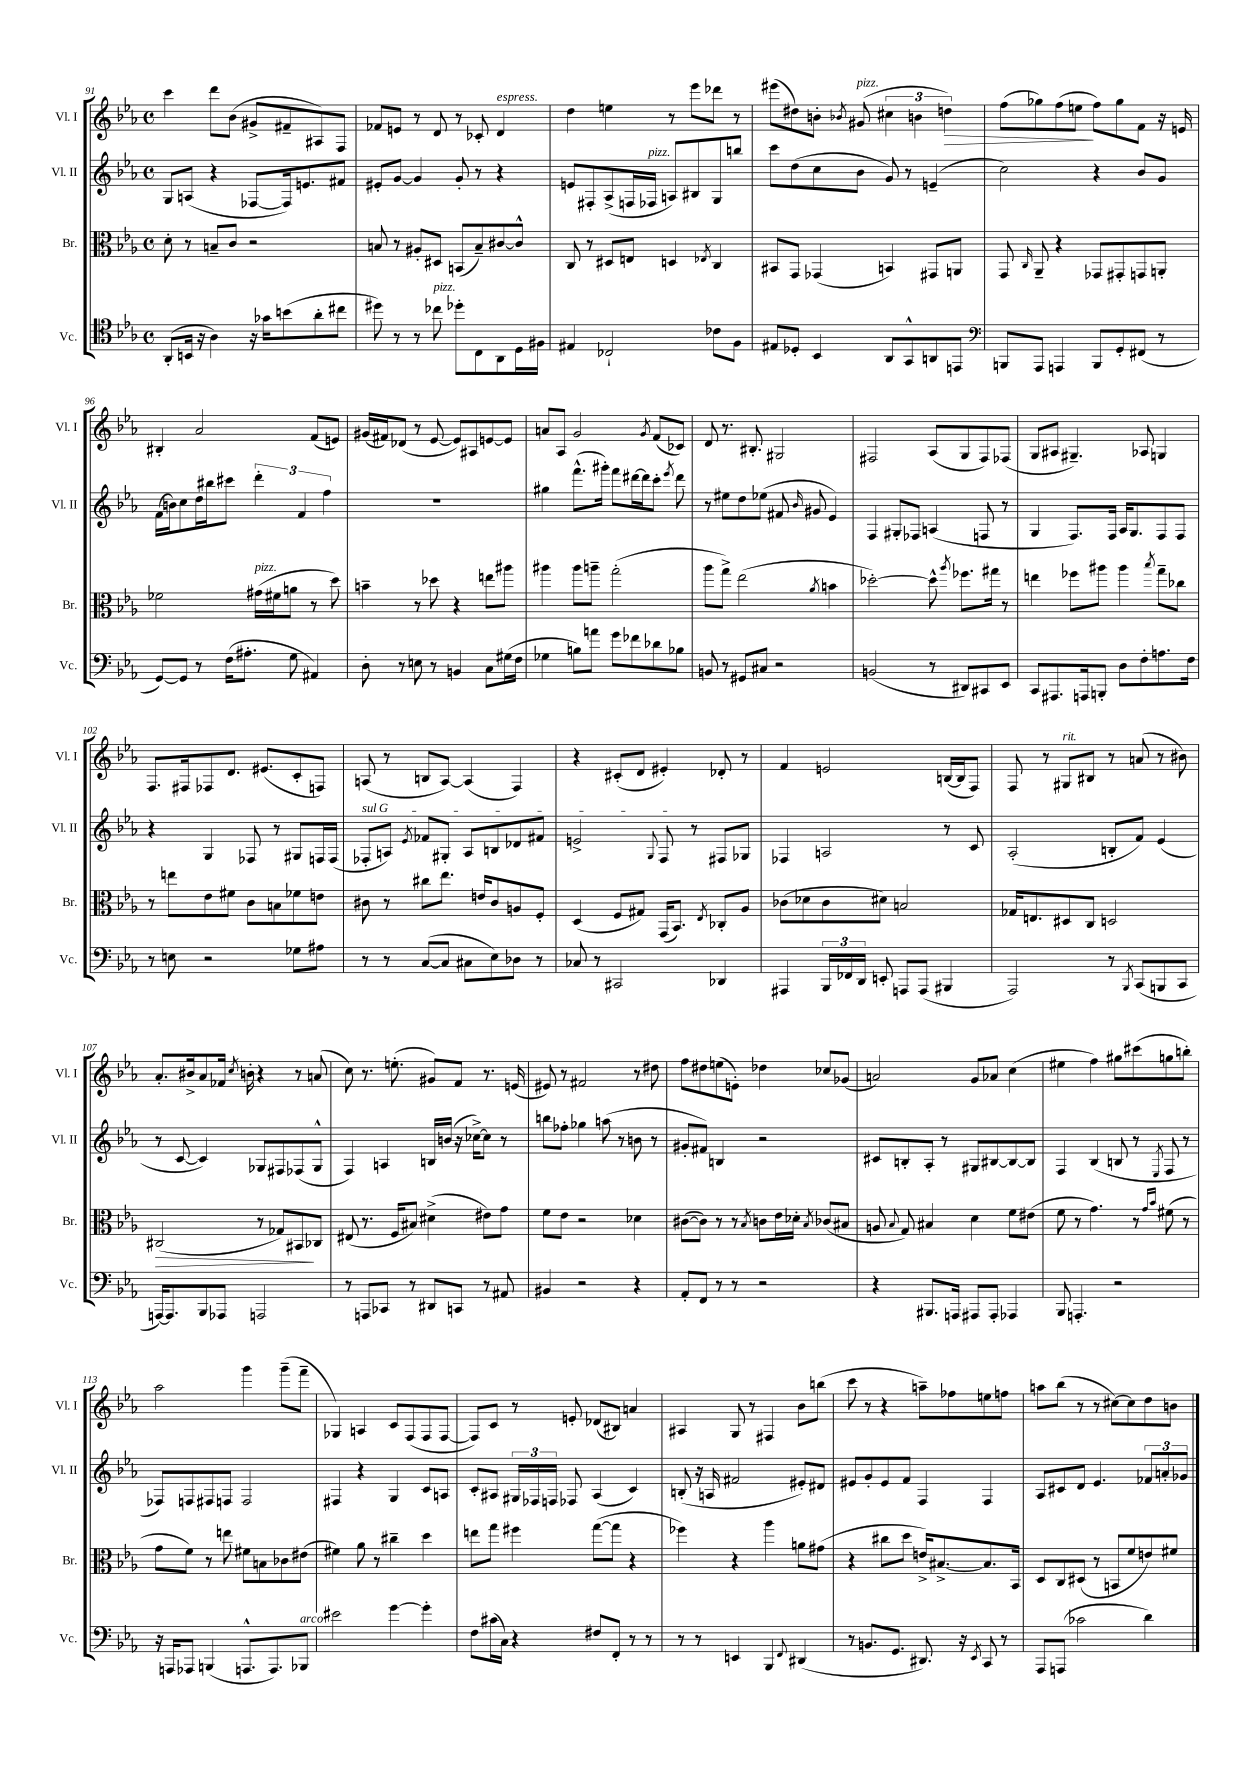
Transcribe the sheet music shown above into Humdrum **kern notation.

**kern	**kern	**kern	**kern
*staff4	*staff3	*staff2	*staff1
*clefC4	*clefC3	*clefG2	*clefG2
*k[b-e-a-]	*k[b-e-a-]	*k[b-e-a-]	*k[b-e-a-]
*M4/4	*M4/4	*M4/4	*M4/4
*met(c)	*met(c)	*met(c)	*met(c)
(8AA-'	8d'	8G	4ccc
16BB	8r	(8A	.
16r	.	.	.
4A-)	8B~	4r	8ddd
.	8c	.	(8b-
16r	2r	[8F-	8g#^
16g-	.	.	.
(8b	.	16F-])	8f#~
.	.	8.e	.
8a-'	.	.	8A#)
8cc#	.	8f#	8F
=	=	=	=
8dd#)	8B	8e#'	8f-
8r	8r	[8g	8e
8r	8A#'	4g]	8r
8cc-	8D#	.	8d
8dd-'	(8BB	8g'	8r
8C	8B~)	8r	8c-'
8AA-	[8c#	4r	4d
16D	8c#^^]	.	.
16F#	.	.	.
=	=	=	=
4E#	8C	8e	4dd
.	8r	8F#'	.
2C-`	8D#	(8A-^	4ee
.	8E	16F	.
.	.	16F-	.
.	4D	8A)	8r
.	.	8B#	8eee-
.	8qE-	.	.
8c-	4C	8G	8ddd-
8F	.	8bb	8r
=	=	=	=
8E#	8BB#	8ccc	(8eee#
8D-'	8GG	(8dd	8dd#)
4BB-	(4GG-	8cc	8b'
.	.	.	8qb-
.	.	8b-	(8g#
8AA-	4BB)	8g)	6cc#
8GG^^	.	8r	.
.	.	.	6b
8AA	8GG#	(4e~	.
.	.	.	6dd)
8EE	8AA	.	.
=	=	=	=
*clefF4	*	*	*
8BBB	8GG	2cc)	(8ff
.	16qqC	.	.
8AAA-	8AA-~	.	8gg-)
4AAA	4r	.	(8ff
.	.	.	8ee
8BBB	8GG-	4r	8ff)
8GG'	8GG#'	.	8gg-
(8FF#	8GG	8b-	8f
8r	8AA'	8g	16r
.	.	.	16e
=	=	=	=
[8GG)	2f-	(16f	4B#'
.	.	16b)	.
8GG]	.	8cc	.
8r	.	16dd	2a-
.	.	16bb#	.
(16F	.	8ccc#	.
8.A#'	.	.	.
.	(16g#	6ddd'	.
.	16f#	.	.
8G	8a	.	.
.	.	6f	.
4AA#)	8r	.	(8f
.	.	6ff	.
.	8dd)	.	8e)
=	=	=	=
8D'	4b~	1r	(16g#
.	.	.	16f#)
8r	.	.	(8d-
8E	8r	.	8r
8r	8dd-	.	[8e-
4BB	4r	.	8e-])
.	.	.	8A#
8C	8ee	.	[8e
(16G#	8aa#	.	8e]
16F	.	.	.
=	=	=	=
4G-	4aa#	4gg#	8a
.	.	.	8A-
8B)	8aa#	(8.fff^^	2g
8a	8aa~	.	.
.	.	16ggg#')	.
8g	(2gg'	8fff	.
8f-	.	[16ddd#	.
.	.	16ddd#]	.
.	.	.	8qg
8d-	.	8ccc'	(8f
.	.	8qeee-	.
8B-	.	8ddd#	8c-)
=	=	=	=
8BB	8aa-	8r	8d
8r	8gg^)	8ee#	8.r
8GG#	(2ee-	8dd	.
.	.	.	8.B#'
8C#	.	(8ee-	.
2r	.	8f#	2G#
.	.	16qqb-	.
.	.	8g#	.
.	8qa-	.	.
.	4b	4e-)	.
=	=	=	=
(2BB	[2dd-')	4F	2F#
.	.	8G#'	.
.	.	8F-	.
8r	8dd-^^]	(4A	(8A-
.	8qaa-	.	.
8DD#)	8.ff-	.	8G
8CC#	.	8F	8F#)
.	16gg#	.	.
8EE-	8r	8r	(8F-
=	=	=	=
8CC	4ee	4G	8G
8.AAA#	.	.	8A#
.	8ff-	8.F)	4.G#~)
16AAA	.	.	.
8BBB'	8aa#	.	.
.	.	16F	.
8D	4aa#	16A-	.
.	.	8.G	.
8F'	.	.	8A-
.	8qbb-	.	.
8.A	8gg~	8F	4G
.	8cc-	8F	.
16F	.	.	.
=	=	=	=
8r	8r	4r	8.F
8E	8ee	.	.
.	.	.	16F#
2r	8e-	4G	8F-
.	8f#	.	8.d
.	8c	8F-	.
.	.	.	(8.e#
.	8B	8r	.
8G-	8f-	8G#	8c'
8A#	8e	16F	8F)
.	.	(16F	.
=	=	=	=
8r	8c#	8F-'	(8A
8r	8r	8A)	8r
.	.	8qe-	.
([8C	8cc#	8f-	8B
8C]	8.ee-	8G#'	[8A)
8C#	.	8A	(4A]
.	16e	.	.
8E-)	8c#	8B	.
8D-	8A	8d-	4F)
8r	8F'	8f#	.
=	=	=	=
8C-	(4D	2e^	4r
8r	.	.	.
2CC#	8F	.	(8c#'
.	8G#)	.	8d
.	.	8qqG	.
.	(16GG	8F	4e#')
.	8.BB-)	.	.
.	.	8r	.
.	8qE-	.	.
4DD-	8C-'	8F#	8d-'
.	8A-	8G-	8r
=	=	=	=
4AAA#	(8c-	4F-	4f
.	8d-	.	.
24BBB-	8c-	2A	2e
24FF-	.	.	.
24DD	.	.	.
8EE'	8d#)	.	.
8AAA	2B	.	.
(8AAA	.	.	.
4BBB#	.	8r	([16B
.	.	.	16B]
.	.	8c	8F)
=	=	=	=
2AAA-)	16G-	(2A-'	8F
.	8.E	.	.
.	.	.	8r
.	8D#	.	8G#
.	8C	.	8B#
8r	2D	8B'	8r
8qBBB-	.	.	.
(8CC	.	8f)	(8a
8BBB	.	(4e-	8r
8CC	.	.	8b#)
=	=	=	=
[16AAA)	(2C#	8r	8.a-'
8.AAA]	.	.	.
.	.	[8c	.
.	.	.	16b#^
8BBB-	.	4c])	8a-
8AAA-	.	.	16f-
.	.	.	8qcc
.	.	.	16b'
2AAA	8r	8G-	4r
.	8G-)	8F#	.
.	8BB#	(8F-	8r
.	8C-	8G-^^	(8a
=	=	=	=
8r	(8E#	4F)	8cc)
8AAA	8.r	.	8.r
8CC-	.	4A	.
.	16F	.	(8.ee'
8r	8B#)	.	.
8DD#	(4d#^	16B	8g#)
.	.	(16b	.
8CC	.	16r	8f
.	.	[16cc-^)	.
8r	8e#)	8cc-]	8.r
8AA#	8g	8r	.
.	.	.	(16e
=	=	=	=
4BB#	8f	8bb	8e#)
.	8e-	8ff-'	8r
2r	2r	4gg-	2f#
.	.	(8aa	.
.	.	8r	.
4r	4d-	8b	8r
.	.	8r	8dd#
=	=	=	=
8AA-'	([8c#	8g#'	8ff
8FF	8c#])	8f#)	8dd#
8r	8r	4B	(8ee
8r	8r	.	8e')
.	8qB-	.	.
2r	8c	2r	4dd-
.	16e-	.	.
.	16d-'	.	.
.	8qB-	.	.
.	(8c-	.	8cc-
.	8B#	.	(8g-
=	=	=	=
4r	8A	8c#	2a)
.	8qqB-	.	.
.	8G)	8B'	.
8.BBB#	4B#	8A-'	.
.	.	8r	.
16AAA	.	.	.
8AAA#	4d	8G#	8g
8AAA#'	.	[8B#	8a-
4AAA-	8f	8B#_	(4cc
.	(8e#	8B#]	.
=	=	=	=
8BBB-	8f	4F	4ee#
4.AAA'	8r	.	.
.	4.g)	(4B-	4ff)
2r	.	8B	8gg#
.	8r	8r	(8ccc#
.	16qqg	.	.
.	16qqb-	8qE-	.
.	(8f#	8F	8gg
.	8r	8r	8bb')
=	=	=	=
16r	8g	8F-)	2aa-
16AAA	.	.	.
8AAA-	8f)	8F	.
(4BBB	8r	8F#	.
.	8ee	8F	.
8.AAA^^	8f#	2F	4ggg
.	8B	.	.
8.AAA)	.	.	.
.	8c-	.	(8ggg~
8BBB-	(8e#	.	8fff~
=	=	=	=
2e#	4f#)	4F#	4G-)
.	8a-	4r	4A
.	8r	.	.
[4g	4cc#~	4G	8c
.	.	.	(8F
4g']	4dd	8c	8F
.	.	8A	[8F
=	=	=	=
8F	8ee	8c'	8F])
(16c#	8gg	8A#	8c
16C)	.	.	.
4r	4ff#	24G#	8r
.	.	24F-	.
.	.	24F	.
.	.	8F-	8e'
8F#	([8gg	(4A#	(8d-
8FF'	8gg]	.	8B#)
8r	4r	4c)	4a
8r	.	.	.
=	=	=	=
8r	4ff-)	(8B'	4A#
8r	.	16r	.
.	.	16A	.
4EE	4r	2f#	8G
.	.	.	8r
4BBB-	4aa-	.	4F#
8qqFF	.	.	.
(4DD#	8a	8e#')	8b-
.	(8g#	8d#	(8bb
=	=	=	=
8r	4r	8e#	8ccc
8.BB	.	8g'	8r
.	8cc#	8e#	4r
8.GG	.	.	.
.	8dd	8f	.
8.DD#)	16e^)	4F	8aa~)
.	[8.B#^	.	.
.	.	.	8ff-
16r	.	.	.
8qEE-	.	.	.
8CC	8.B#]	4F	8ee
8r	.	.	8ff
.	16BB-	.	.
=	=	=	=
8AAA-	8D	8A-	8aa
(8AAA	8C	8c#	(8bb-
2c-	(8D#	8d	8r
.	8r	4.e-	8r
.	8BB	.	[8cc#)
.	8f	.	8cc#]
4d)	8e)	12f-	8dd
.	.	12a'	.
.	8f#	.	8b
.	.	12g-	.
==	==	==	==
*-	*-	*-	*-
